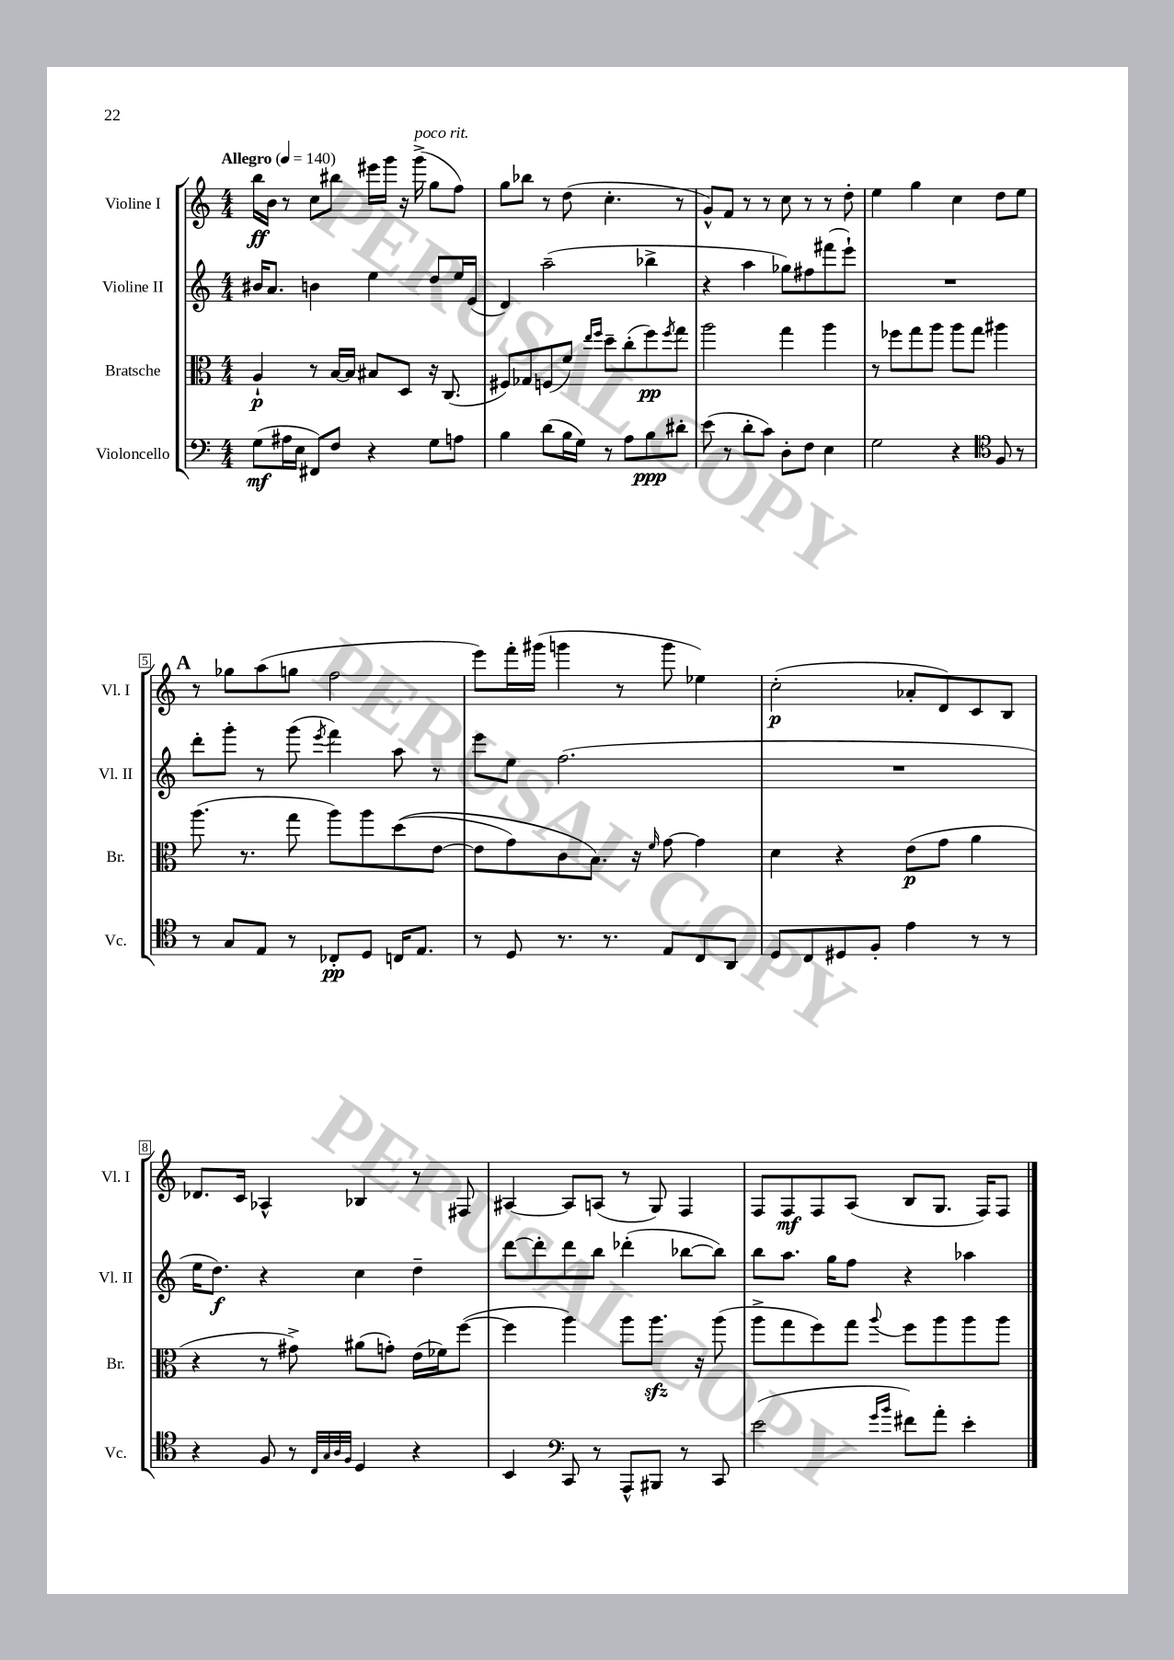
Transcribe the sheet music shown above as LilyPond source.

<<
\new StaffGroup <<
\new Staff = "s0" \with { instrumentName = "Violine I" shortInstrumentName = "Vl. I" } {
    \clef treble \key c \major \numericTimeSignature \time 4/4 \tempo "Allegro" 4 = 140
    b''16\ff b'16 r8 c''8 bis''8 eis'''16 g'''16 r16 g'''16->^\markup { \italic "poco rit." }( g''8 f''8) |
    g''8 bes''8 r8 d''8( c''4.-. r8 |
    g'8-^) f'8 r8 r8 c''8 r8 r8 d''8-. |
    e''4 g''4 c''4 d''8 e''8 |
    \mark \markup { \bold "A" } r8 ges''8 a''8( g''8 f''2 |
    e'''8) f'''16-. gis'''16( g'''4 r8 g'''8 ees''4) |
    c''2-.\p( aes'8-. d'8) c'8 b8 |
    des'8. c'16 aes4-^ bes4 r8 fis8 |
    ais4~ ais8 a8( r8 g8) f4 |
    f8 f8\mf f8 a8( b8 g8. f16) f8 \bar "|." |
}
\new Staff = "s1" \with { instrumentName = "Violine II" shortInstrumentName = "Vl. II" } {
    \clef treble \key c \major \numericTimeSignature \time 4/4
    bis'16 a'8. b'4 e''4 d''8 e''16 e'16( |
    d'4) a''2--( bes''4-> |
    r4 a''4 ges''8) fis''8 fis'''8( e'''8-!) |
    R1 |
    \mark \markup { \bold "A" } d'''8-. g'''8-. r8 g'''8( \acciaccatura { e'''8 } f'''4) a''8 r8 |
    e'''8 e''8 f''2.( |
    R1 |
    e''16 d''8.\f) r4 c''4 d''4-- |
    d'''8~ d'''8-. d'''8 b''8 des'''4-.( bes''8~ bes''8) |
    b''8 a''8. g''16 f''8 r4 aes''4 \bar "|." |
}
\new Staff = "s2" \with { instrumentName = "Bratsche" shortInstrumentName = "Br." } {
    \clef alto \key c \major \numericTimeSignature \time 4/4
    a4-!\p r8 b16~ b16 bis8 d8 r16 c8.( |
    fis8) ges8 f8( f'8) \grace { e''16 f''16 } d''8-- c''8-.( f''8\pp) \acciaccatura { f''8 } g''8 |
    a''2 g''4 a''4 |
    r8 fes''8 g''8 a''8 a''8 g''8 ais''4 |
    \mark \markup { \bold "A" } a''8.( r8. g''8 a''8) a''8 d''8(\( e'8~ |
    e'8 g'8) c'8 b8.\) r16 \grace { f'16 } g'8~ g'4 |
    d'4 r4 e'8\p( g'8 a'4 |
    r4 r8 gis'8->) ais'8( g'8-.) e'16( fes'16) f''8~( |
    f''4 a''4) a''8 a''8.\sfz r16 a''8( |
    a''8-> g''8 f''8) g''8 \appoggiatura { a''8 } f''8 a''8 a''8 a''8 \bar "|." |
}
\new Staff = "s3" \with { instrumentName = "Violoncello" shortInstrumentName = "Vc." } {
    \clef bass \key c \major \numericTimeSignature \time 4/4
    g8\mf( ais16 e16 fis,8) f8 r4 g8 a8 |
    b4 d'8( b16 g16) r8 a8 b8\ppp dis'8-. |
    e'8( r8 d'8-. c'8) d8-. f8 e4 |
    g2 r4 \clef tenor f8 r8 |
    \mark \markup { \bold "A" } r8 g8 e8 r8 ces8-.\pp d8 c16 e8. |
    r8 d8 r8. r8. e8 c8 a,8 |
    d8 c8 dis8 f8-. e'4 r8 r8 |
    r4 f8 r8 \grace { c32 g32 a32 f32 } d4 r4 |
    b,4 \clef bass c,8 r8 a,,8-^ bis,,8 r8 c,8 |
    e'2( \grace { g'16 b'16 } fis'8) a'8-. e'4-. \bar "|." |
}
>>
>>
\layout { \context { \Score \override BarNumber.stencil = #(make-stencil-boxer 0.1 0.3 ly:text-interface::print) } }
